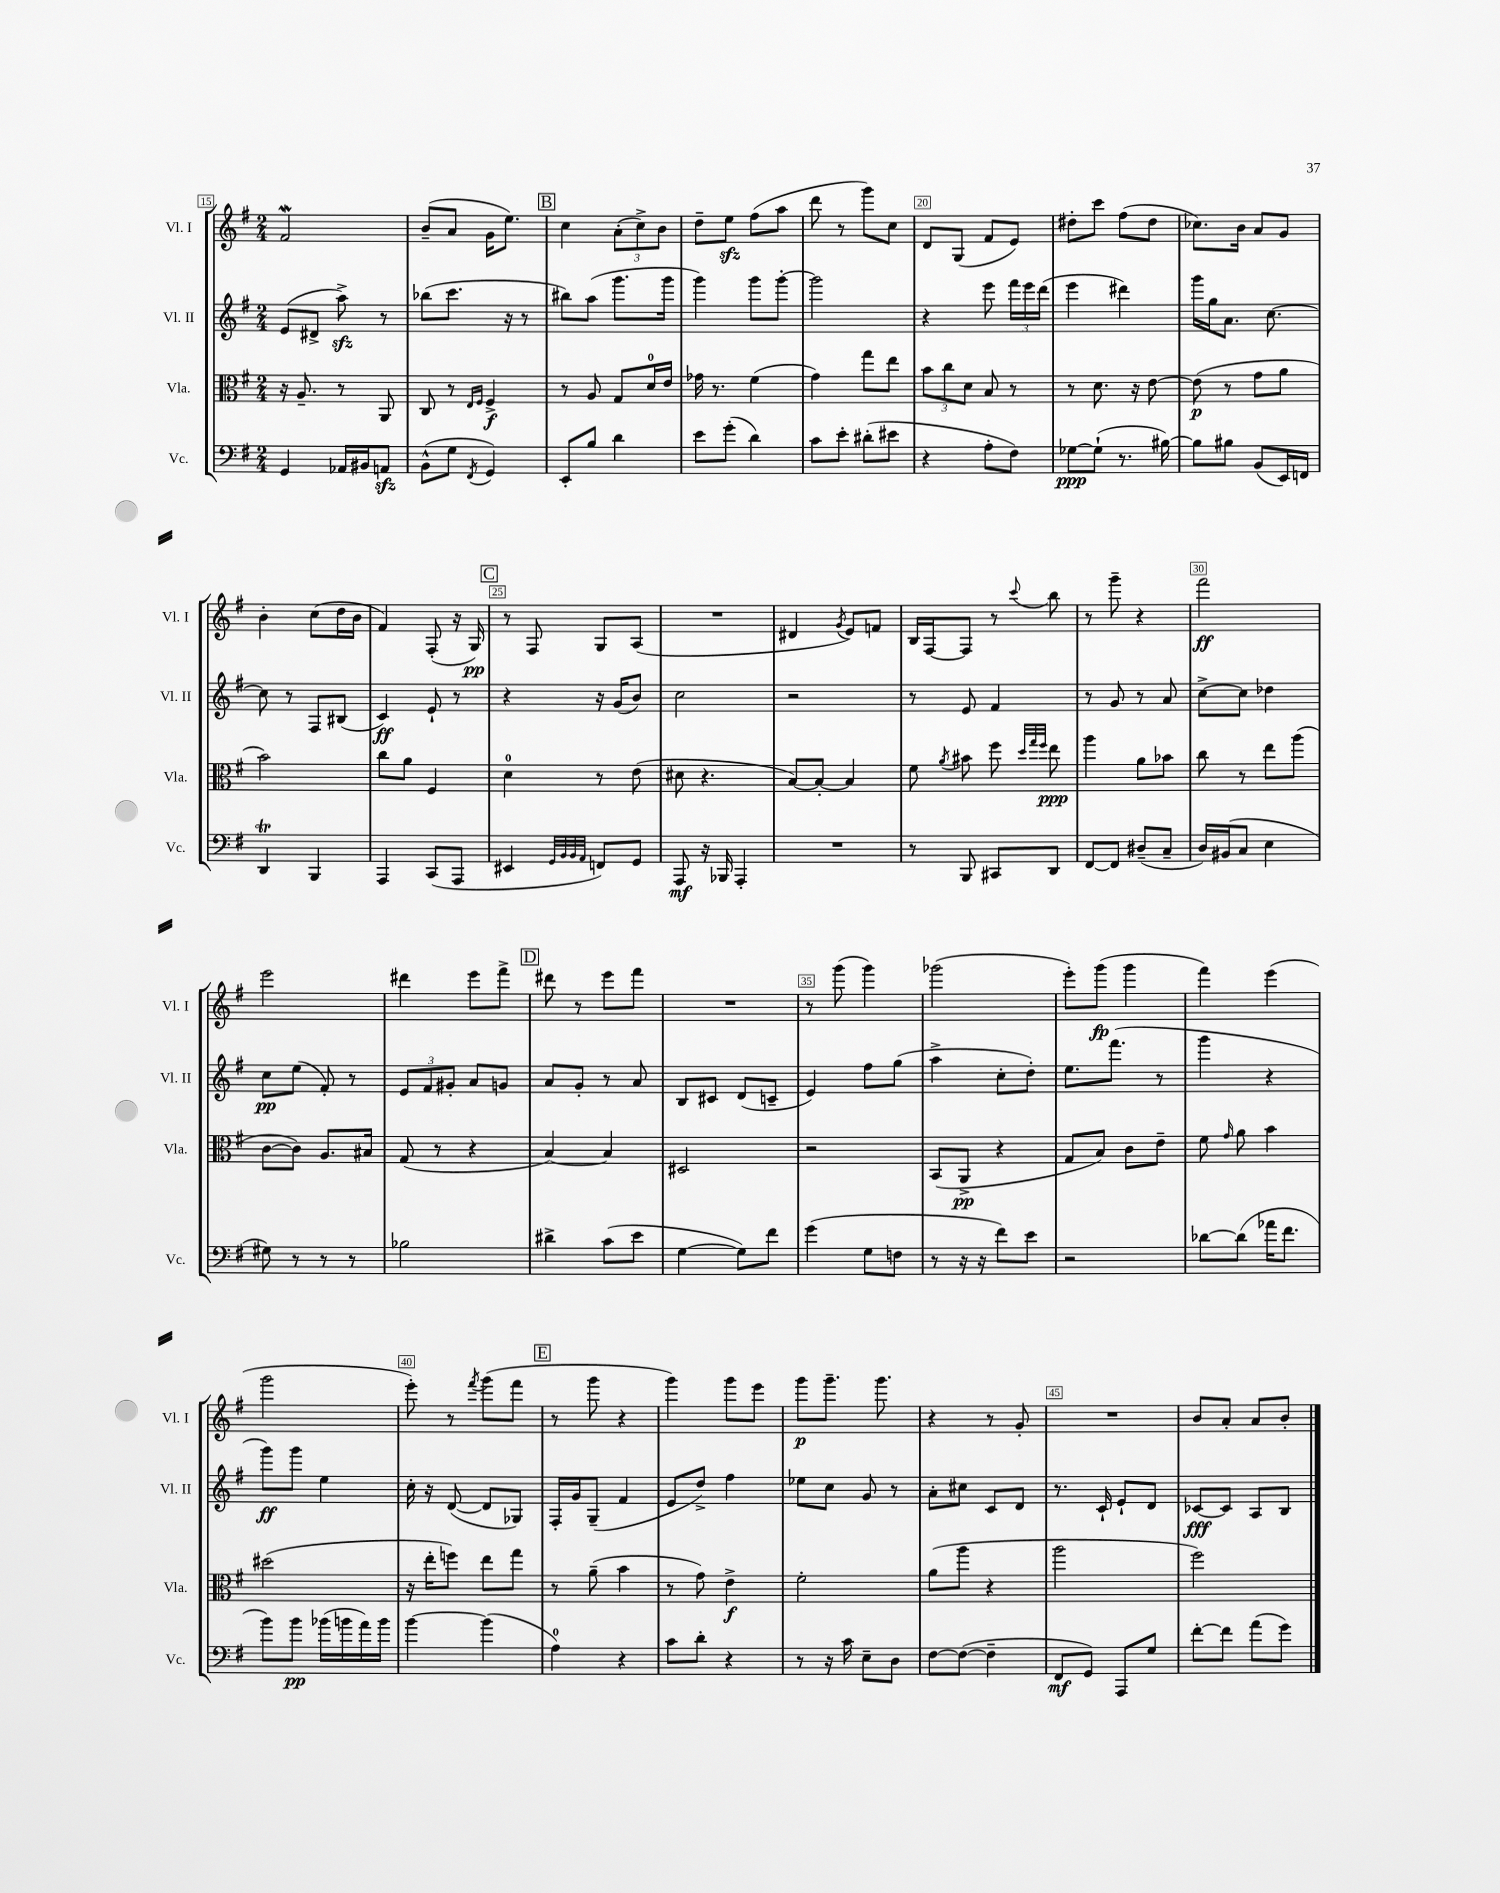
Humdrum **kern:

**kern	**dynam	**kern	**dynam	**kern	**dynam	**kern	**dynam
*part4	*part4	*part3	*part3	*part2	*part2	*part1	*part1
*staff4	*staff4	*staff3	*staff3	*staff2	*staff2	*staff1	*staff1
*I"Vc.	*	*I"Vla.	*	*I"Vl. II	*	*I"Vl. I	*
*I'Vc.	*	*I'Vla.	*	*I'Vl. II	*	*I'Vl. I	*
*clefF4	*	*clefC3	*	*clefG2	*	*clefG2	*
*k[f#]	*	*k[f#]	*	*k[f#]	*	*k[f#]	*
*M2/4	*	*M2/4	*	*M2/4	*	*M2/4	*
=15	=15	=15	=15	=15	=15	=15	=15
4GG/	.	16r	.	(8e/L	.	2f#W/	.
.	.	8.A~/	.	.	.	.	.
.	.	.	.	8d#X^/J	.	.	.
16AA-X/LL	.	8r	.	8aazz^\)	.	.	.
16BB#X/J	.	.	.	.	.	.	.
8AAnzz/J	.	8AA/	.	8r	.	.	.
=16	=16	=16	=16	=16	=16	=16	=16
(8BB^^\L	.	8C/	.	(8bb-X\L	.	(8b~/L	.
8G\J	.	8r	.	8.ccc\J	.	8a/J	.
.	.	16qqE/LL	.	.	.	.	.
8qFF#/	.	16qqF#/JJ	.	.	.	.	.
4GG/)	.	4F#^/	f	.	.	16g\KL	.
.	.	.	.	16r	.	8.ee\J)	.
.	.	.	.	8r	.	.	.
!!LO:REH:place=s1:t=B
=17	=17	=17	=17	=17	=17	=17	=17
8EE'/L	.	8r	.	8bb#X\L)	.	4cc\	.
8B/J	.	8A/	.	(8aa\J	.	.	.
4d\	.	8G/L	.	8.ggg\L	.	(12a'\L	.
.	.	.	.	.	.	12cc^\)	.
.	.	16d/L	.	.	.	.	.
.	.	.	.	.	.	12b\J	.
.	.	16e/JJ	.	16ggg\Jk	.	.	.
=18	=18	=18	=18	=18	=18	=18	=18
8e\L	.	16g-X\	.	4ggg\)	.	8dd~\L	.
.	.	8.r	.	.	.	.	.
(8g'\J	.	.	.	.	.	8eezz\J	.
4d\)	.	(4f#\	.	8ggg\L	.	(8ff#\L	.
.	.	.	.	[8ggg'\J	.	8aa\J	.
=19	=19	=19	=19	=19	=19	=19	=19
8c\L	.	4g\)	.	2ggg\]	.	8ddd\	.
8e'\J	.	.	.	.	.	8r	.
(8d#X'\L	.	8gg\L	.	.	.	8ggg\L)	.
8e#X\J	.	8ee\J	.	.	.	8cc\J	.
=20	=20	=20	=20	=20	=20	=20	=20
4r	.	12b\L	.	4r	.	8d/L	.
.	.	12cc\	.	.	.	.	.
.	.	.	.	.	.	(8G/J	.
.	.	12d\J	.	.	.	.	.
8A'\L	.	8B/	.	8eee\	.	8f#/L	.
8F#\J)	.	8r	.	24fff#\LL	.	8e/J)	.
.	.	.	.	24eee\	.	.	.
.	.	.	.	(24ddd\JJ	.	.	.
=21	=21	=21	=21	=21	=21	=21	=21
[8G-X\L	ppp	8r	.	4eee\	.	8dd#X'\L	.
(8G-`\J]	.	8.d\	.	.	.	8ccc\J	.
8.r	.	.	.	4ddd#X\)	.	(8ff#\L	.
.	.	16r	.	.	.	.	.
.	.	[8e\	.	.	.	8dd#\J	.
[16B#X\)	.	.	.	.	.	.	.
=22	=22	=22	=22	=22	=22	=22	=22
8B#\L]	.	(8e\]	p	16ggg\LL	.	8.cc-X\L)	.
.	.	.	.	16gg\J	.	.	.
8B#X\J	.	8r	.	8.a\J	.	.	.
.	.	.	.	.	.	16b\Jk	.
(8BB/L	.	8g\L	.	.	.	8a/L	.
.	.	.	.	[8.cc\	.	.	.
16EE/L)	.	8a\J	.	.	.	8g/J	.
16FFn/JJ	.	.	.	.	.	.	.
!!LO:LB:g=z
=23	=23	=23	=23	=23	=23	=23	=23
4DDT/	.	2b\)	.	8cc\]	.	4b'\	.
.	.	.	.	8r	.	.	.
4BBB/	.	.	.	8F#/L	.	(8cc\L	.
.	.	.	.	(8B#X/J	.	16dd\L	.
.	.	.	.	.	.	16b\JJ	.
=24	=24	=24	=24	=24	=24	=24	=24
4AAA/	.	8cc\L	.	4c/)	ff	4f#/)	.
.	.	8a\J	.	.	.	.	.
(8CC/L	.	4F#/	.	8e`/	.	(8F#'/	.
8AAA/J	.	.	.	8r	.	16r	.
.	.	.	.	.	.	16G/)	pp
!!LO:REH:place=s1:t=C
=25	=25	=25	=25	=25	=25	=25	=25
4EE#X/	.	4d\	.	4r	.	8r	.
.	.	.	.	.	.	8F#/	.
32qqGG/LLL	.	.	.	.	.	.	.
32qqBB/	.	.	.	.	.	.	.
32qqBB/	.	.	.	.	.	.	.
32qqAA/JJJ	.	.	.	.	.	.	.
8FFn/L)	.	8r	.	16r	.	8G/L	.
.	.	.	.	(16g/KL	.	.	.
8GG/J	.	(8e\	.	8b/J)	.	(8A/J	.
=26	=26	=26	=26	=26	=26	=26	=26
8AAA/	mf	8d#X\	.	2cc\	.	2r	.
16r	.	4.r	.	.	.	.	.
16BBB-X/	.	.	.	.	.	.	.
4AAA'/	.	.	.	.	.	.	.
=27	=27	=27	=27	=27	=27	=27	=27
2r	.	[8B/L)	.	2r	.	4d#X/	.
.	.	8B'/J_	.	.	.	.	.
.	.	.	.	.	.	8qg/	.
.	.	4B/]	.	.	.	8e/L)	.
.	.	.	.	.	.	8fn/J	.
=28	=28	=28	=28	=28	=28	=28	=28
8r	.	8f#\	.	8r	.	16B/LL	.
.	.	.	.	.	.	[16F#/J	.
.	.	8qa/	.	.	.	.	.
8BBB/	.	8b#X\	.	8e/	.	8F#/J]	.
8CC#X/L	.	8ff#\	.	4f#/	.	8r	.
.	.	32qqdd/LLL	.	.	.	.	.
.	.	32qqgg/	.	.	.	.	.
.	.	32qqff#/JJJ	.	.	.	8qqccc/	.
8DD/J	.	8ee\	ppp	.	.	8bb\	.
=29	=29	=29	=29	=29	=29	=29	=29
[8FF#/L	.	4aa\	.	8r	.	8r	.
8FF#/J]	.	.	.	8g/	.	8ggg~\	.
(8D#X~/L	.	8a\L	.	8r	.	4r	.
8C~/J	.	8b-X\J	.	8a/	.	.	.
=30	=30	=30	=30	=30	=30	=30	=30
16D/LL)	.	8cc\	.	[8cc^\L	.	2fff#\	ff
(16BB#X/J	.	.	.	.	.	.	.
8C/J	.	8r	.	8cc\J]	.	.	.
4E\	.	8ee\L	.	4dd-X\	.	.	.
.	.	(8aa\J	.	.	.	.	.
!!LO:LB:g=z
=31	=31	=31	=31	=31	=31	=31	=31
8G#X\)	.	[8c\L	.	8cc\L	pp	2eee\	.
8r	.	8c\J])	.	(8ee\J	.	.	.
8r	.	8.A/L	.	8f#'/)	.	.	.
8r	.	.	.	8r	.	.	.
.	.	16B#X/Jk	.	.	.	.	.
=32	=32	=32	=32	=32	=32	=32	=32
2B-X\	.	(8G/	.	12e/L	.	4ddd#X\	.
.	.	.	.	12f#/	.	.	.
.	.	8r	.	.	.	.	.
.	.	.	.	12g#X'/J	.	.	.
.	.	4r	.	8a/L	.	8eee\L	.
.	.	.	.	8gn/J	.	8fff#^\J	.
!!LO:REH:place=s1:t=D
=33	=33	=33	=33	=33	=33	=33	=33
4d#X^\	.	[4B/)	.	8a/L	.	8ddd#X\	.
.	.	.	.	8g'/J	.	8r	.
(8c\L	.	4B/]	.	8r	.	8eee\L	.
8e\J	.	.	.	8a/	.	8fff#\J	.
=34	=34	=34	=34	=34	=34	=34	=34
[4G\	.	2D#X/	.	8B/L	.	2r	.
.	.	.	.	8c#X/J	.	.	.
8G\L])	.	.	.	(8d/L	.	.	.
8f#\J	.	.	.	8cn~/J	.	.	.
=35	=35	=35	=35	=35	=35	=35	=35
(4g\	.	2r	.	4e/)	.	8r	.
.	.	.	.	.	.	(8ggg\	.
8G\L	.	.	.	8ff#\L	.	4ggg\)	.
8Fn\J	.	.	.	(8gg\J	.	.	.
=36	=36	=36	=36	=36	=36	=36	=36
8r	.	(8BB/L	.	4aa^\	.	(2ggg-X\	.
16r	.	8AA^/J	pp	.	.	.	.
16r	.	.	.	.	.	.	.
8f#\L)	.	4r	.	8cc'\L	.	.	.
8e\J	.	.	.	8dd'\J)	.	.	.
=37	=37	=37	=37	=37	=37	=37	=37
2r	.	8G/L	.	8.ee\L	.	8eee'\L)	.
.	.	8B/J)	.	.	.	(8ggg\J	fp
.	.	.	.	(8.fff#\J	.	.	.
.	.	8c\L	.	.	.	4ggg\	.
.	.	8e~\J	.	8r	.	.	.
=38	=38	=38	=38	=38	=38	=38	=38
[8d-X\L	.	8f#\	.	4ggg\	.	4fff#\)	.
.	.	16qqg/	.	.	.	.	.
(8d-\J]	.	8a\	.	.	.	.	.
16a-X\KL	.	4b\	.	4r	.	(4eee\	.
8.f#\J	.	.	.	.	.	.	.
!!LO:LB:g=z
=39	=39	=39	=39	=39	=39	=39	=39
8b\L)	.	(2dd#X\	.	8ggg\L)	ff	2ggg\	.
8b\J	pp	.	.	8ggg\J	.	.	.
(16b-X\LL	.	.	.	4ee\	.	.	.
16bn\	.	.	.	.	.	.	.
16a\)	.	.	.	.	.	.	.
16b\JJ	.	.	.	.	.	.	.
=40	=40	=40	=40	=40	=40	=40	=40
[4b\	.	16r	.	16cc'\	.	8eee'\)	.
.	.	16ee'\KL	.	16r	.	.	.
.	.	8ffn\J)	.	([8d/	.	8r	.
.	.	.	.	.	.	8qfff#/	.
(4b\]	.	8ee\L	.	8d/L]	.	(8ggg\L	.
.	.	8gg\J	.	8G-X/J)	.	8fff#\J	.
!!LO:REH:place=s1:t=E
=41	=41	=41	=41	=41	=41	=41	=41
4A\)	.	8r	.	16F#'/LL	.	8r	.
.	.	.	.	16g/J	.	.	.
.	.	(8a~\	.	(8G~/J	.	8ggg\	.
4r	.	4b\	.	4f#/	.	4r	.
=42	=42	=42	=42	=42	=42	=42	=42
8c\L	.	8r	.	8e/L	.	4ggg\)	.
8d'\J	.	8g\)	.	8dd^/J)	.	.	.
4r	.	4e^\	f	4ff#\	.	8ggg\L	.
.	.	.	.	.	.	8eee\J	.
=43	=43	=43	=43	=43	=43	=43	=43
8r	.	2f#'\	.	8ee-X\L	.	8ggg\L	p
16r	.	.	.	8cc\J	.	8.ggg~\J	.
16c\	.	.	.	.	.	.	.
8E~\L	.	.	.	8g/	.	.	.
.	.	.	.	.	.	8.ggg\	.
8D\J	.	.	.	8r	.	.	.
=44	=44	=44	=44	=44	=44	=44	=44
[8F#\L	.	(8a\L	.	8a'\L	.	4r	.
(8F#\J_	.	8aa\J	.	8cc#X\J	.	.	.
4F#~\]	.	4r	.	8c/L	.	8r	.
.	.	.	.	8d/J	.	8g'/	.
=45	=45	=45	=45	=45	=45	=45	=45
8FF#/L	mf	2aa\	.	8.r	.	2r	.
8GG/J)	.	.	.	.	.	.	.
.	.	.	.	16c`/	.	.	.
8AAA/L	.	.	.	8e`/L	.	.	.
8G/J	.	.	.	8d/J	.	.	.
=46	=46	=46	=46	=46	=46	=46	=46
[8f#'\L	.	2ff#\)	.	[8c-X/L	fff	8b/L	.
8f#\J]	.	.	.	8c-/J]	.	8a'/J	.
(8a\L	.	.	.	8A/L	.	8a/L	.
8g\J)	.	.	.	8B/J	.	8b'/J	.
==	==	==	==	==	==	==	==
*-	*-	*-	*-	*-	*-	*-	*-
